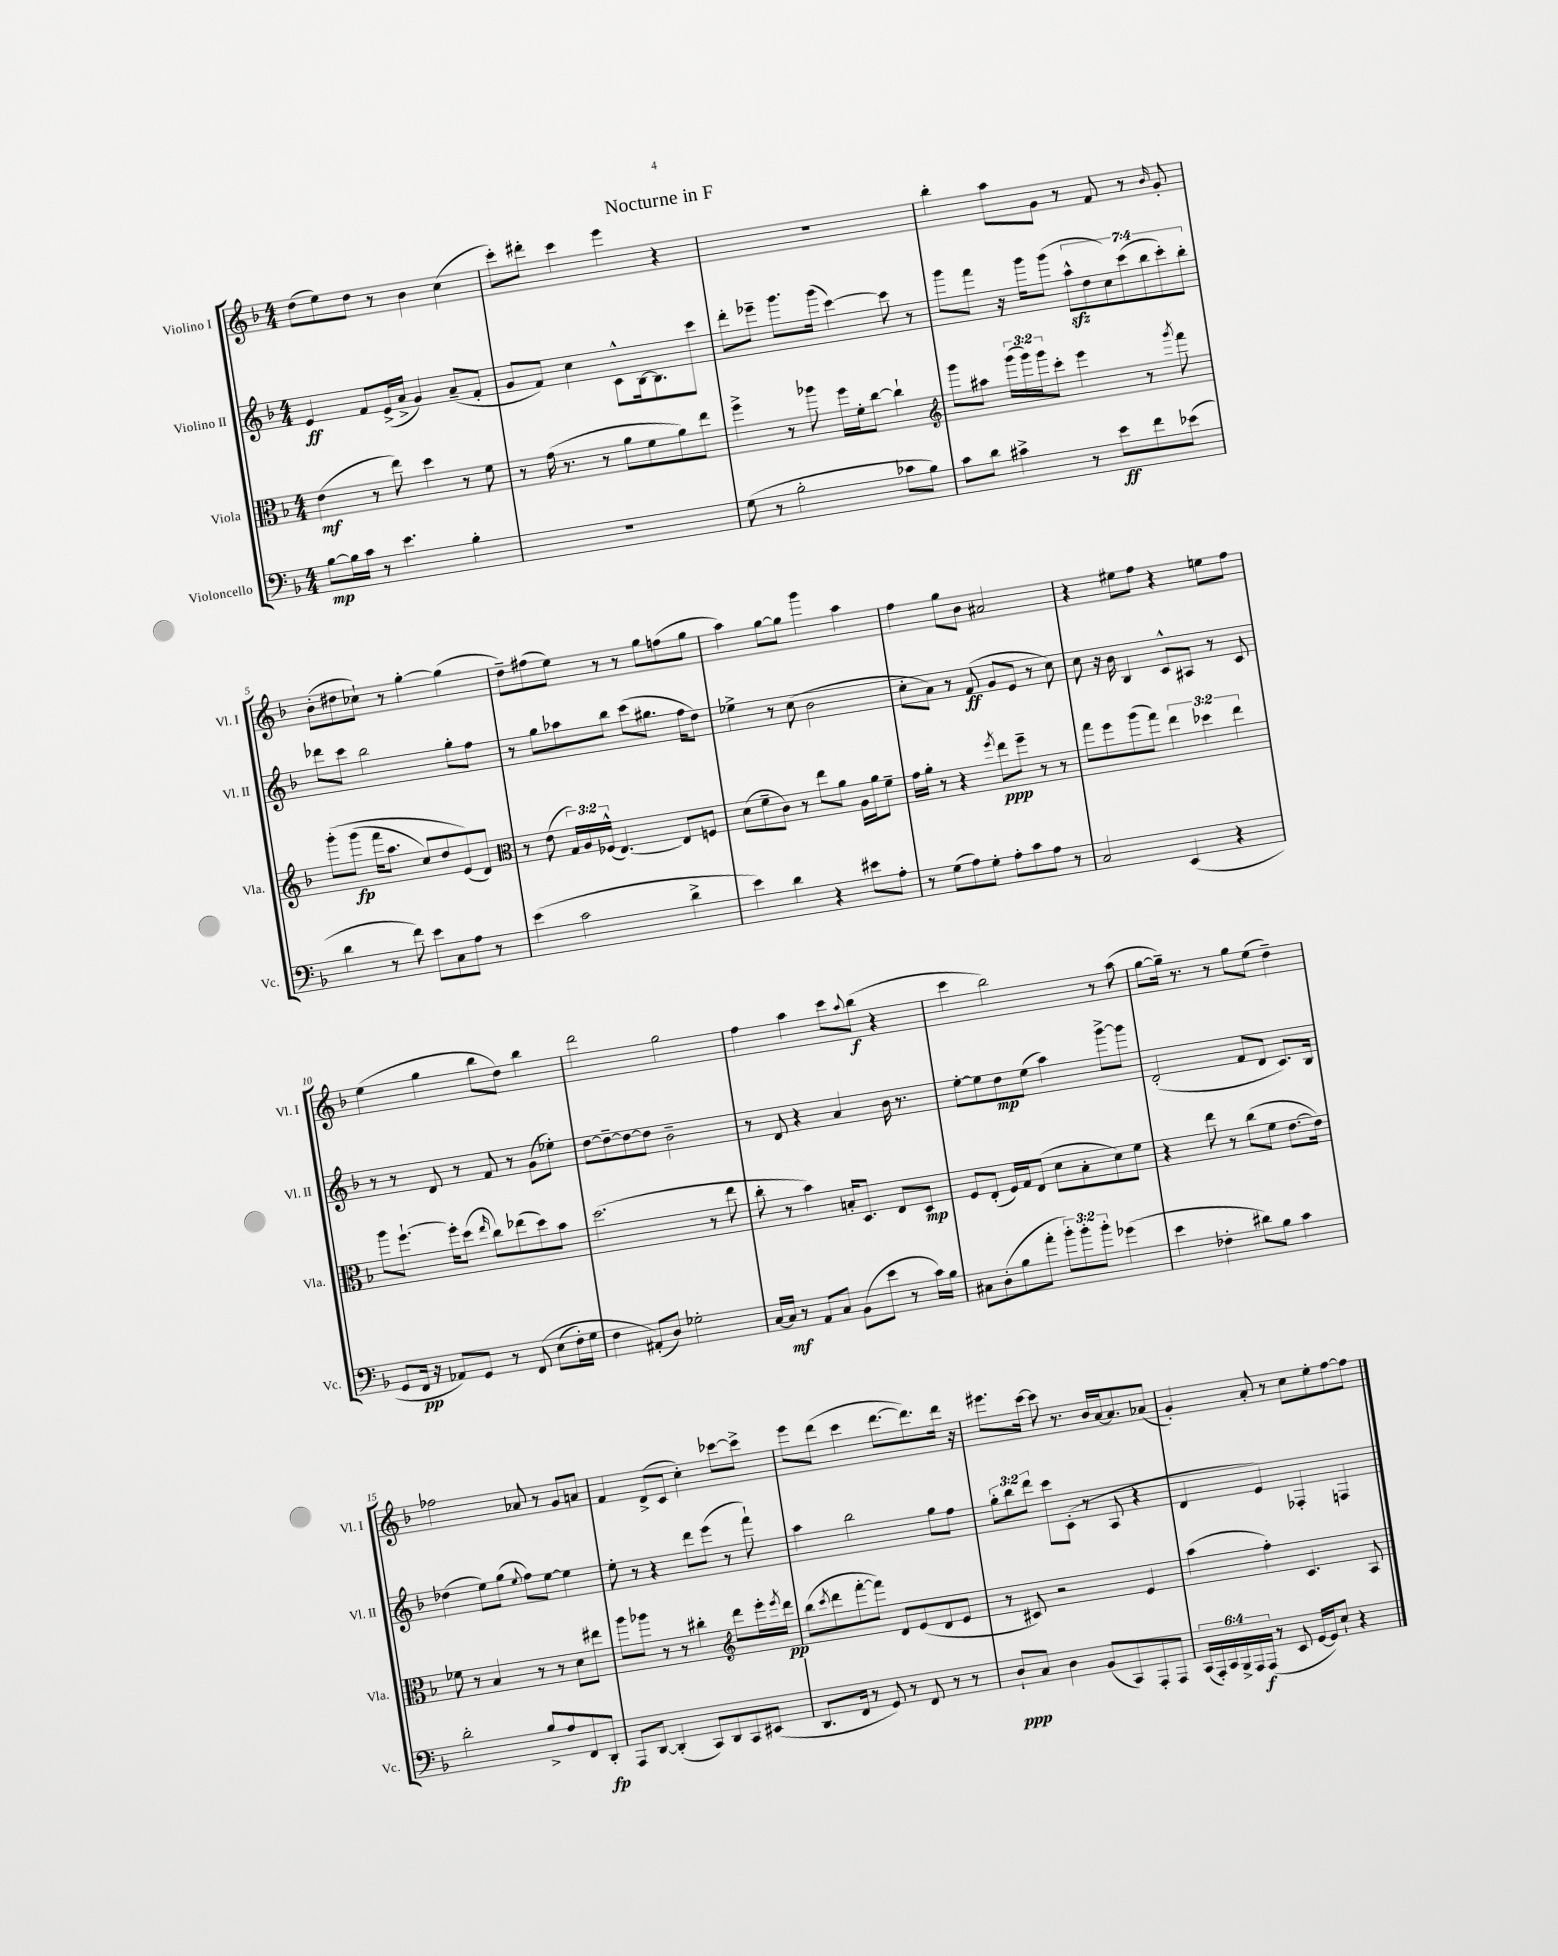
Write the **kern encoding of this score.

**kern	**kern	**kern	**kern
*staff4	*staff3	*staff2	*staff1
*clefF4	*clefC3	*clefG2	*clefG2
*k[b-]	*k[b-]	*k[b-]	*k[b-]
*M4/4	*M4/4	*M4/4	*M4/4
[8B-\L	(4e\	4e/	(8dd\L
16B-\]L	.	.	8ee\)
16c\JJ	.	.	.
8r	8r	8f/L	8dd\J
4.e\	8ee\)	(16e^/L	8r
.	.	16a^/JJ	.
.	4dd\	4g/)	4b-\
4B-'\	8r	(8a~/L	(4cc\
.	8f\	8f'/J	.
=	=	=	=
1r	8r	8g/L	8ccc'\L)
.	(16g\	8f/J)	8ddd#'\J
.	8.r	.	.
.	.	4cc\	4ccc\
.	8r	.	.
.	8a\L	8c^^\L	4eee\
.	8f\	[16B-\k	.
.	.	8.B-\]	.
.	8a\)	.	4r
.	8ee\J	8ccc\J	.
=	=	=	=
(8G\	4ff^\	8ddd'\L	1r
8r	.	8eee-~\J	.
2B-'\	8r	8.ggg\L	.
.	8aa-\	.	.
.	.	(16ggg\Jk	.
.	16ff\LL	[4ccc\)	.
.	16f'\J	.	.
.	[8cc\J	.	.
8c-\L	4cc`\]	8ccc\]	.
8B-\J)	.	8r	.
=	=	=	=
*	*clefG2	*	*
8c\L	8ggg\L	8ggg\L	4bb-'\
8d\J	8aa#\J	8fff\J	.
4c#^\	(24ggg\LL	16r	8aa\L
.	24ggg\)	.	.
.	.	16ggg\LK	.
.	24ggg\J	.	.
.	8ccc'\J	(8ggg\J	8g\J
8r	4eee\	14aa^^\L	8r
.	.	14dd\	.
8e\L	.	.	8f/
.	.	14cc\)	.
.	.	(14ccc\	.
8f\	8r	.	8r
.	.	14bb-\	.
.	.	14ccc'\)	.
.	8qggg/	.	16qqb-/
(8e-\J	8fff\	.	8g'/
.	.	14bb-'\J	.
=	=	=	=
4d\	&(8ggg'\L	8ddd-\L	(8b-'\L
.	(8ggg\J	8ccc\J	8dd#\
8r	16fff\LK	2bb-\	8cc-`\J)
.	8.aa\J	.	.
8f\)	.	.	8r
8e\L	8cc/L)	.	[4gg'\
8C\	8dd/	.	.
8A\J	(8e/&)	8gg'\L	(4gg\]
8r	8d/J)	8ff\J	.
=	=	=	=
*	*clefC3	*	*
(4e\	8r	8r	8dd~\L)
.	(8e\	8gg\L	(8ff#\
2c\	24G/LL)	8aa-\	8ee\J)
.	24A/	.	.
.	(24F-^^/JJ	.	.
.	[4.E/)	8bb-\J	8r
.	.	(8ccc\L	8r
.	.	8.gg#\J	8gg\L
4d^\	8E/]L	.	(8ff\
.	.	16ff\LK	.
.	8F/J	8dd\J)	8gg\J
=	=	=	=
4e\)	(8d\L	4ee-^\	4aa\)
.	8f~\	.	.
4d\	8c\J)	8r	[8gg\L
.	8r	(8cc\	8gg\]J
4r	8ee\L	2b-\	4ggg\
.	8a\J	.	.
8e#\L	16A\LL	.	4aa\
.	16a\J	.	.
8A'\J	8f~\J	.	.
=	=	=	=
8r	16g\LL	8cc'\L	4ff\
.	16a'\JJ	.	.
(8G\L	8r	8a\J)	.
8A\)	4r	8r	8gg\L
8G'\J	.	(8f/	8b-\J
.	8qff/	.	.
8A'\L	8ee\L	8g/L	2a#/
8c\	8ff~\J	8e/J	.
8A\J	8r	8r	.
8r	8r	8cc\)	.
=	=	=	=
2C/	8gg\L	8cc\	4r
.	8ff\	16r	.
.	.	16b-\	.
.	(8aa\	4B-/	8ee#\L
.	8gg\J)	.	8ff\J
(4EE/	6ee\	8c^^/L	4r
.	.	8A#/J	.
.	6dd-\	.	.
4r	.	8r	8ee\L
.	6ee\	.	.
.	.	8c/	8ff\J
=	=	=	=
8GG/L	8aa\L	8r	(4ee\
16FF/Jk	[8.ff`\J	8r	.
16r	.	.	.
8AA-/L)	.	8d/	4gg\
.	16ff'\]LK	.	.
8GG/J	(8dd\J	8r	.
.	16qqee/	.	.
8r	8cc\L)	8f/	8bb-\L
&(8FF/	(8ee-\	8r	8dd\J)
(8E\L	8dd\)	(8g\L	4bb-\
16F'\L)	8b-\J	8ee-'\J)	.
16G\JJ	.	.	.
=	=	=	=
4F\	(2.dd\	[8dd\L	2ddd\
.	.	8dd~\_	.
(8AA#'/L&)	.	8dd\_	.
8D/J)	.	8dd\]J	.
2G-'\	.	2b-~\	2gg\
.	8r	.	.
.	8ee\	.	.
=	=	=	=
[16C/LL	8cc'\	8r	4ff\
16C/]JJ	.	.	.
8r	8r	8d/	.
8AA/L	4b-\)	4r	4aa\
8C/J	.	.	.
(8BB-\L	16B'/LK	4a/	8ccc\L
.	8.D/J	.	.
.	.	.	8qqaa/
8e\J	.	.	(8bb-\J
8r	8E/L	16b-\	4r
.	.	8.r	.
16c\LL)	8D/J	.	.
16B-\JJ	.	.	.
=	=	=	=
8C#\L	8F/L	[8ee'\L	4ccc\
(8D'\	(8E'/J	8ee\]	.
8B-\	16F/LL)	8dd\	2bb-\)
.	16G/J	.	.
8a'\J	(8E/J	(8ee\J	.
12b-'\L)	8d\L	4aa\)	.
12b-'\	.	.	.
.	8B-'\	.	.
12b-'\J	.	.	.
(4g-\	8d\)	[8ggg^\L	8r
.	8f\J	8ggg\]J	(8aa\
=	=	=	=
4e\	4r	(2d'/	[8gg\L
.	.	.	16gg~\]Jk)
.	.	.	8.r
4F-'\	8ee\	.	.
.	8r	.	8r
8d#\L)	(8cc\L	8f/L	8gg\L
8B-\J	8f\J	8d/J	(8ee\J
4c\	[8.e\L	8.c/L)	4dd~\)
.	16e\]Jk)	16B-/Jk	.
=	=	=	=
2d'\	8f-\	(4dd-\	2ff-\
.	8r	.	.
.	4B-/	8ee\L)	.
.	.	(8gg\J	.
.	.	8qqee/	.
8B-^/L	8r	8ff\L)	8a-/
8A/	8r	[8ee\J	8r
8FF/	8d\L	4ee\]	8g/L
8DD'/J	8ee#\J	.	8a/J
=	=	=	=
8AAA/L	8aa\L	8ee'\	4f/
[8DD/J	8aa-\J	8r	.
(4DD'/]	8r	4r	(8d^/L
.	8r	.	8c/J
8CC/L)	4cc#'\	8ddd\L	4cc'\)
8DD/	.	(8eee\J	.
*	*clefG2	*	*
8CC/	8ddd\L	8r	[8ccc-\L
(8EE#/J	16eee'\L	8fff`\)	8ccc-^\]J
.	8qeee/	.	.
.	16ddd\JJ	.	.
=	=	=	=
8.DD/L	(8bb-\L	4aa\	8eee\L
.	8qccc/	.	.
.	8ddd\	.	(8ddd\J
16FF/Jk	.	.	.
8r	[8fff'\	2bb-\	4ccc\
8GG/)	8fff\]J)	.	.
8r	8d/L	.	[8.ddd\L
8FF/	(8e/	.	.
.	.	.	8.ddd\])
8r	8d/	8gg\L	.
8r	8e/J	8ff\J	16ddd\Jk
.	.	.	16r
=	=	=	=
8D`/L	8r	12gg'\L	8.eee#\L
.	.	12bb-\	.
8C/J	8c#/)	.	.
.	.	12ddd\J	.
.	.	.	[16ccc\Jk
4D\	2r	8ccc\L	8ccc\]
.	.	(8c'\J	8.r
(8BB-/L	.	8r	.
.	.	.	16b-/LL
8CC/)	.	8A/	[16a/J
.	.	.	8.a/]
8AAA'/	4e/	4r	.
8AAA/J	.	.	(8a-/J
=	=	=	=
(24CC/LL	(4aa\	4d/	4g'/)
24AAA'/)	.	.	.
24CC/	.	.	.
24BBB-^/	.	.	.
24AAA/	.	.	.
(24AAA/JJ	.	.	.
8r	4ff'\)	4e/)	8a'/
8EE/	.	.	8r
[16GG/LL	4.c/	4F-'/	8cc\L
16GG/]J)	.	.	.
8E`/J	.	.	8ee'\
4r	.	4F/	[8ff\
.	8A/	.	8ff\]J
==	==	==	==
*-	*-	*-	*-
